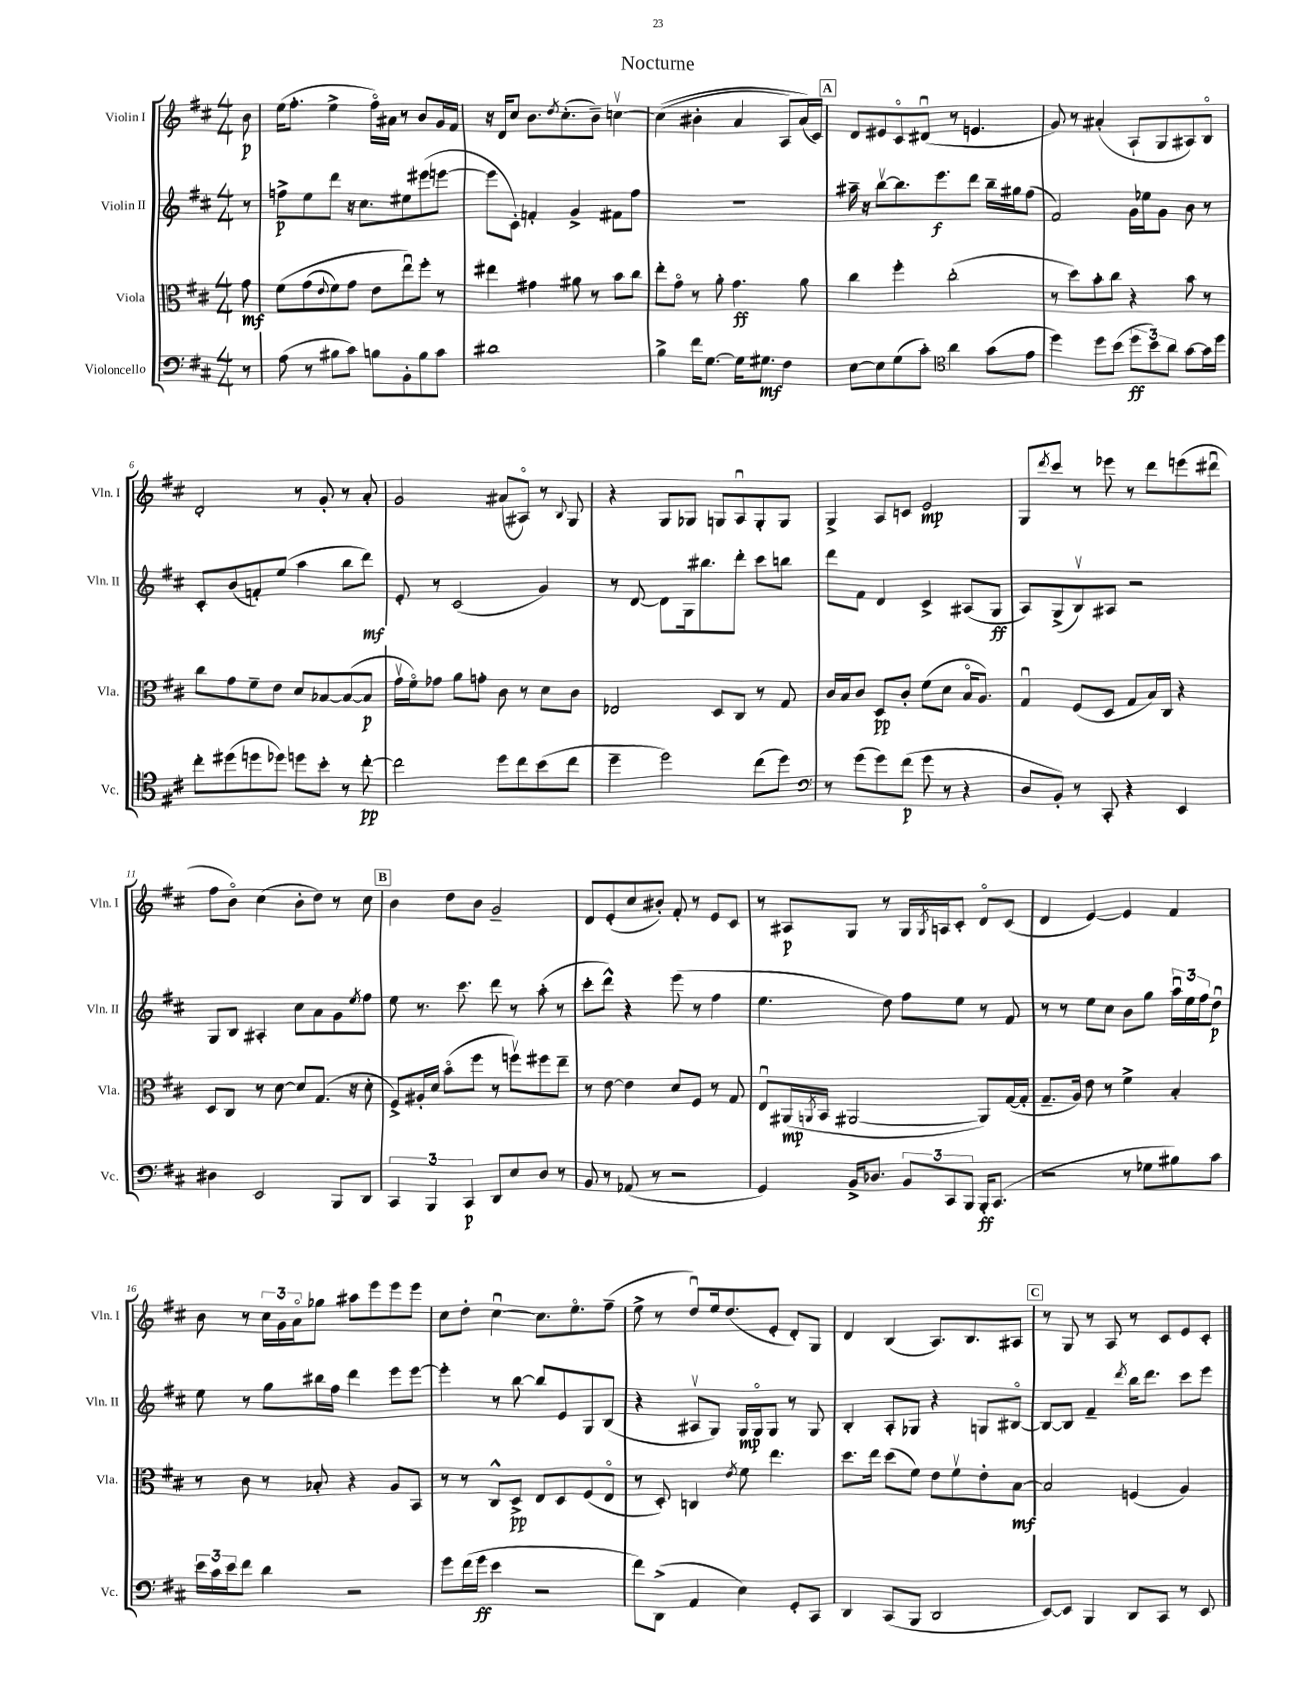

**kern	**kern	**kern	**kern
*staff4	*staff3	*staff2	*staff1
*clefF4	*clefC3	*clefG2	*clefG2
*k[f#c#]	*k[f#c#]	*k[f#c#]	*k[f#c#]
*M4/4	*M4/4	*M4/4	*M4/4
8r	8g\	8r	8b\
=	=	=	=
(8A\	&(8f#\L	8ff^\L	(16ee\LK
.	.	.	8.ff#'\J
8r	(8g\	8ee\	.
.	8qqe/	.	.
8B#\L	8f#\)	8ddd\J	4ee^\
8c#\J)	8g\J	16r	.
.	.	8.cc#\L	.
8B\L	8e\L	.	16ff#o\LL)
.	.	.	16a#\JJ
8BB'\	8eeu\&)	8ee#\	8r
8B\	8ff#'\J	(8eee#\	8b/L
8c#\J	8r	[8eee\J	16g/L
.	.	.	16f#/JJ
=	=	=	=
1d#	4ee#\	8eee\]L	16r
.	.	.	16d/LK
.	.	8c#'\J)	8cc#/J
.	4g#\	4f'/	8.b\L
.	.	.	8qdd/
.	.	.	(8.cc#'\
.	8a#\	4g^/	.
.	8r	.	8b~\J)
.	8b\L	8f#\L	[4ccv\
.	8cc#\J	8ff#\J	.
=	=	=	=
4B^\	8ee'\L	1r	&((4cc\]
.	8go\J	.	.
16f#\LK	8r	.	4b#'\
[8.G\J	.	.	.
.	8a'\	.	.
16G\]LK	4.g\	.	4a/
8.G#\J	.	.	.
4F#\	.	.	8A/L)
.	8a\	.	(16a/L&)
.	.	.	16c#/JJ)
=	=	=	=
[8E\L	4cc#\	16aa#~\	8d/L
.	.	16r	.
8E\]	.	[8bbv\L	8e#/
(8G\	4ff#'\	8.bb\]	8c#o/
8c#'\J)	.	.	(8d#u/J
.	.	8.eee\	.
*clefC4	*	*	*
4a\	(2cc#'\	.	8r
.	.	8ddd\J	4.e/
(8g\L	.	16bb~\LL	.
.	.	16gg#\J	.
8e\J	.	(8ff#\J	.
=	=	=	=
4dd\)	8r	2f#/)	8g/)
.	8dd\L)	.	8r
8dd\L	8b'\	.	(4a#'/
(8b\J	8cc#\J	.	.
12dd\L	4r	16g\LL	8A`/L
.	.	16ee-\J	.
12b\)	.	.	.
.	.	8g\J	8G/
12a\J	.	.	.
[8g\L	8b\	8b\	8A#/)
16g\]L	8r	8r	8Bo/J
16dd\JJ	.	.	.
=	=	=	=
8cc#'\L	8cc#\L	8c#'/L	2d'/
(8dd#\	8g\	(8b/	.
8dd\	8f#~\	8f'/)	.
8dd-\J)	8e\J	(8ee/J	.
8dd\L	8d/L	4aa\	8r
8b'\J	[8B-/	.	8g'/
8r	(8B-/_	8bb\L	8r
[8cc#'\	8B-/]J	8ddd\J)	8a'/
=	=	=	=
2cc#\]	16gv\LL	8e'/	2g/
.	16f#o\J)	.	.
.	8g-\J	8r	.
.	8a\L	(2c#/	.
.	8g'\J	.	.
8dd\L	8c#\	.	(8a#/L
8cc#\	8r	.	8A#o/J)
(8b\	8d\L	4g/)	8r
.	.	.	8qqB/
8cc#\J	8c#\J	.	8G/
=	=	=	=
4dd~\	2E-/	8r	4r
.	.	[8d/	.
2dd\)	.	8d\]L	8G/L
.	.	16G\k	8G-/J
.	.	8.bb#\	.
.	8D/L	.	8G/L
.	8C#/J	8ddd'\J	8Au/
(8cc#\L	8r	8ccc#\L	8G'/
8dd\J)	8G/	8bb\J	8G/J
=	=	=	=
*clefF4	*	*	*
8r	16c#/LL	8ddd\L	4G^/
.	16B/J	.	.
(8g\L	8c#/J	8f#\J	.
8g\)	8D/L	4d/	8A/L
(8f#\J	8c#'/J	.	8c/J
8g\	(8f#\L	4c#^/	2e/
8r	8d\J	.	.
4r	16Bo/LK	(8A#/L	.
.	8.A/J)	.	.
.	.	8G/J	.
=	=	=	=
8D/L	4Gu/	8A/L)	8G/L
.	.	.	8qddd/
8BB'/J)	.	(8G^/	8ccc#/J
8r	(8F#/L	8Bv/)	8r
8CC#'/	8D/J	8A#/J	8eee-\
4r	8G/L	2r	8r
.	16B/L)	.	8ddd\L
.	16C#/JJ	.	.
4EE/	4r	.	(8eee\
.	.	.	8ddd#u\J
=	=	=	=
4D#\	8D/L	8G/L	8ff#\L
.	8C#/J	8B/J	8bo\J)
2EE/	8r	4A#'/	(4cc#\
.	[8d\	.	.
.	8d/]L	8cc#\L	8b'\L
.	(8.G/J	8a\	8dd\J)
8BBB/L	.	8g\	8r
.	16r	.	.
.	.	8qee/	.
8DD/J	8d'\	8ff#\J	8cc#\
=	=	=	=
6CC#/	8F#^/L)	8ee\	4b\
.	16A#'/L	8.r	.
6BBB/	.	.	.
.	16d/JJ	.	.
.	(8bo\L	.	8dd\L
.	.	8.ccc#\	.
6CC#/	.	.	.
.	8ff#\J	.	8b\J
8DD/L	8r	8ddd\	2g~/
8E/	8ffv\L)	8r	.
8D/J	8ff#\	(8aa'\	.
8r	8ee~\J	8r	.
=	=	=	=
8BB/	8r	8ccc#'\L	8d/L
8r	[8e\	8ddd^^\J)	(8e'/
(8AA-/	4e\]	4r	8cc#/
8r	.	.	8b#'/J)
2r	8d/L	(8eee\	8f#'/
.	8F#/J	8r	8r
.	8r	4ff#\	8e/L
.	8G/	.	8c#/J
=	=	=	=
4GG/)	8Eu/L	4.ee\	8r
.	(16AA#/L	.	8A#/L
.	8qAA/	.	.
.	16BB/JJ	.	.
16BB^/LK	[2AA#/	.	8G/J
8.D-/J	.	.	.
.	.	8dd\)	8r
12BB/L	.	8ff#\L	16G/LL
.	.	.	8qG/
.	.	.	16A/J
12CC#/	.	.	.
.	.	8ee\J	8c#'/J
12BBB/J	.	.	.
16BBB'/LK	8AA#/]L)	8r	8do/L
(8.CC#/J	.	.	.
.	([16G/L	8f#/	(8c#/J
.	16G'/]JJ	.	.
=	=	=	=
2r	8.G~/L	8r	4d/
.	.	8r	.
.	16A/Jk)	.	.
.	8e\	8ee\L	[4e/)
.	8r	8cc#\J	.
8r	4f#^\	8b\L	4e/]
8G-\L	.	8gg\J	.
8B#\)	4B'/	24aau\LL	4f#/
.	.	24ee\	.
.	.	24ff#\J	.
8c#\J	.	8ddu\J	.
=	=	=	=
24e\LL	8r	8ee\	8b\
24c#\	.	.	.
24e\J	.	.	.
8f#\J	8c#\	8r	8r
4d\	8r	8gg\L	24cc#\LL
.	.	.	24g\
.	.	.	24ao\J
.	8B-'/	16bb#\L	8gg-\J
.	.	16ff#\JJ	.
2r	4r	4ddd\	8aa#\L
.	.	.	8eee\
.	8A/L	8eee\L	8eee\
.	8BB/J	[8eee\J	8eee\J
=	=	=	=
8g\L	8r	4eee'\]	8cc#\L
(16f#\L	8r	.	8dd'\J
16g\JJ	.	.	.
4e\	8C#^^/L	8r	[4cc#u\
.	8D^/J	[8bb\	.
2r	8E/L	8bb/]L	8.cc#\]L
.	8D/	8e/	.
.	.	.	8.eeo\
.	(8F#/	8G/	.
.	8Eo/J	(8B/J	(8ff#~\J
=	=	=	=
8f#\L)	8r	4r	8ee^\
(8DD^\J	8D'/)	.	8r
4AA/	4C/	8A#v/L	8ddu/L)
.	.	8G/J)	16ee/k
.	.	.	(8.dd/
.	8qe/	.	.
4E\)	8f#\	16G/LL	.
.	.	16Go/J	.
.	4.ee\	8G/J	8e'/J
8GG'/L	.	8r	8d'/L)
8CC#/J	.	8G/	8G/J
=	=	=	=
4DD/	8.dd\L	4B'/	4d/
.	16ee\Jk	.	.
(8CC#/L	(8dd\L	8A'/L	(4B/
8BBB/J	8f#\J)	8G-/J	.
2DD/	8e\L	4r	8.A/L)
.	8f#v\	.	.
.	.	.	8.B/
.	8e'\	8G/L	.
.	[8B\J	[8B#o/J	8A#/J
=	=	=	=
[8EE/L)	2B/]	8B#/_L	8r
8EE/]J	.	8B#/]J	8G/
4BBB/	.	4f#~/	8r
.	.	.	8A/
.	.	8qddd/	.
8DD/L	(4F/	16bb\LK	8r
.	.	8.ddd\J	.
8CC#/J	.	.	8c#/L
8r	4A/)	8ccc#\L	8e/
8EE/	.	8eee\J	8c#'/J
==	==	==	==
*-	*-	*-	*-
